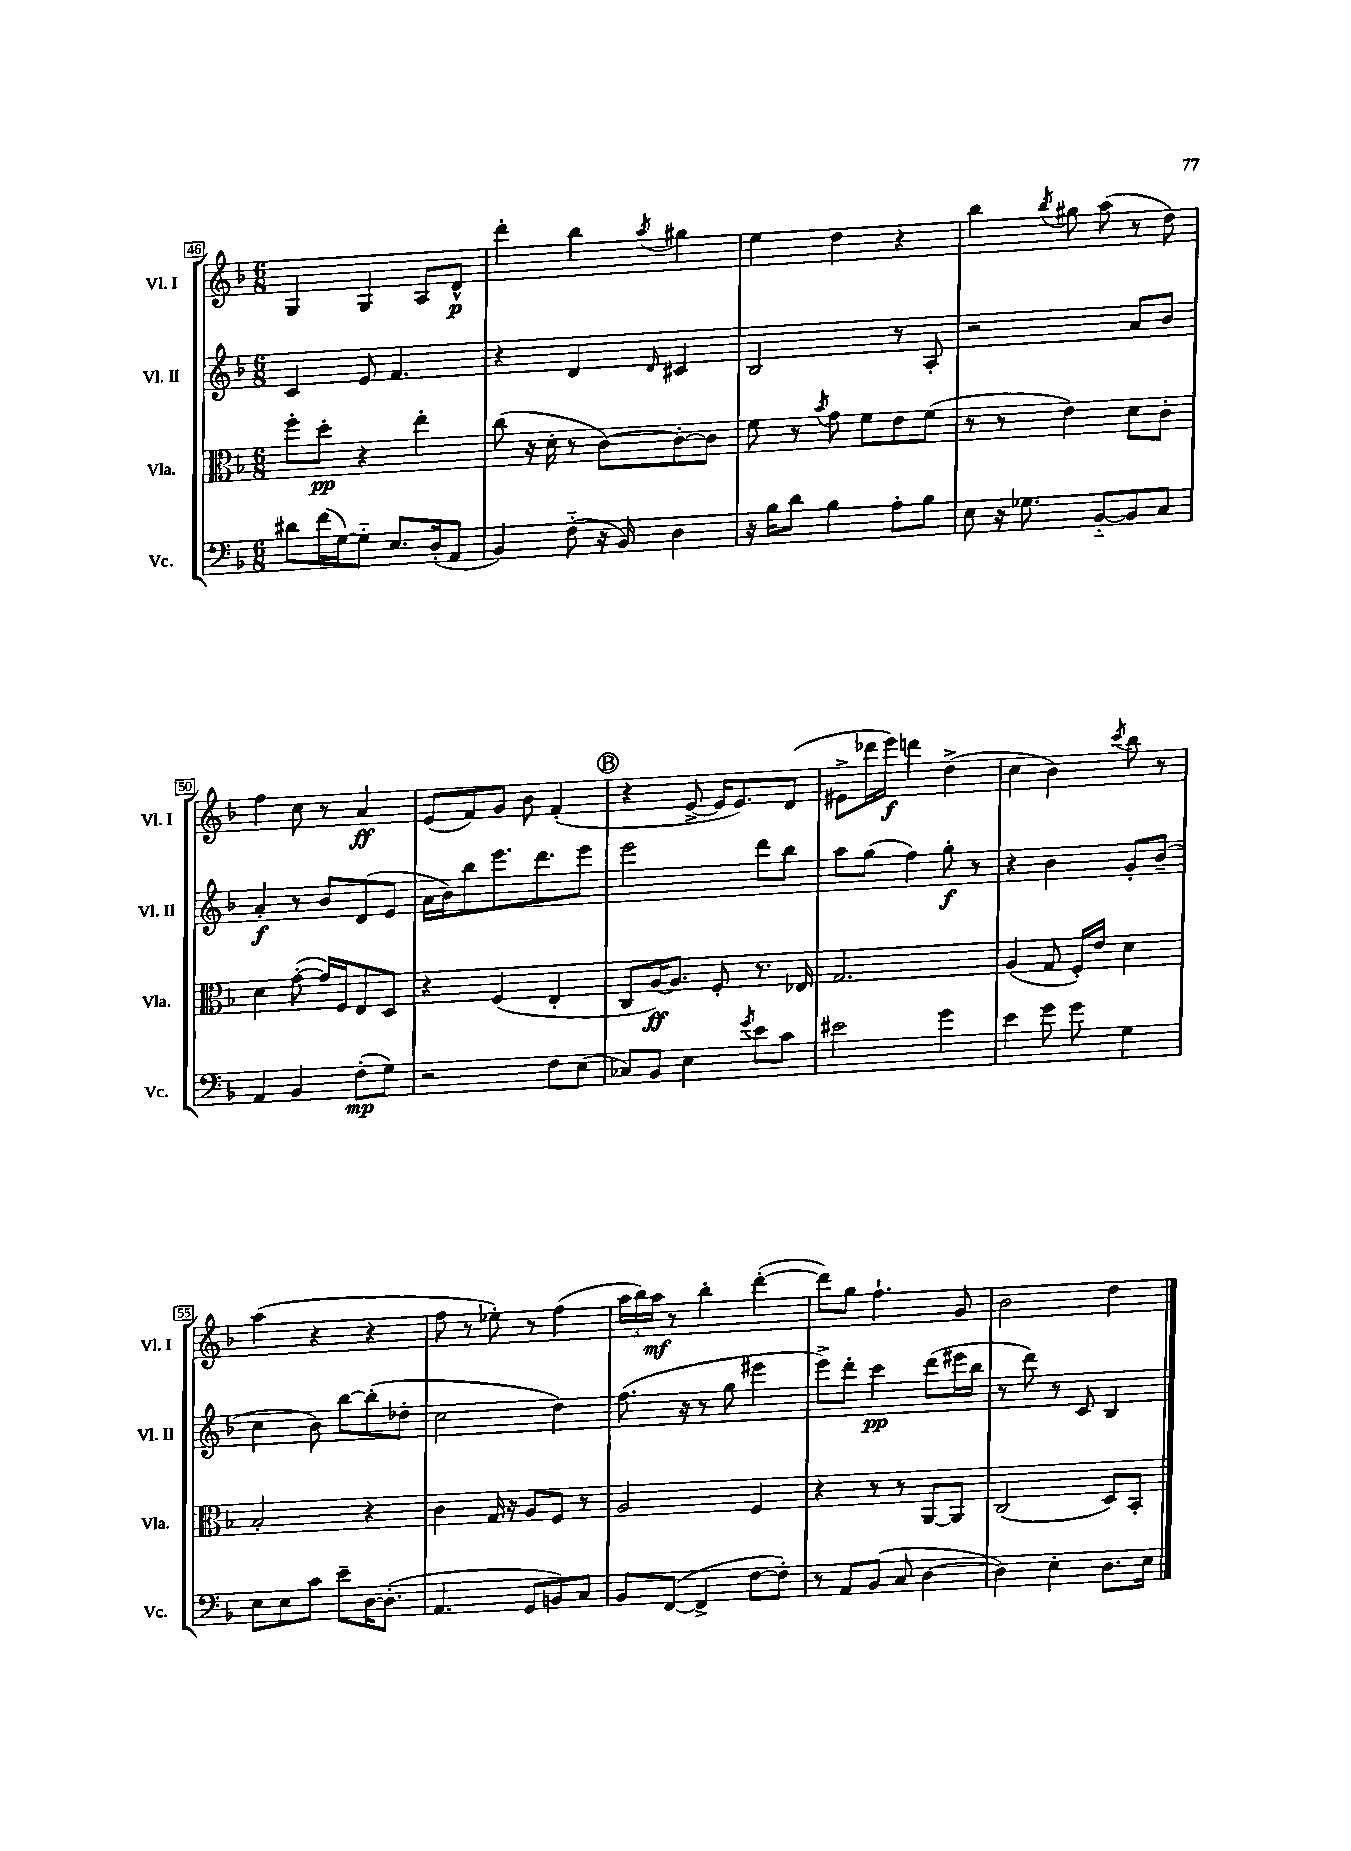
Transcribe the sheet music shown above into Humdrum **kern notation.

**kern	**kern	**kern	**kern
*staff4	*staff3	*staff2	*staff1
*clefF4	*clefC3	*clefG2	*clefG2
*k[b-]	*k[b-]	*k[b-]	*k[b-]
*M6/8	*M6/8	*M6/8	*M6/8
8d#	8ff'	4c	4G
(16f	8dd'	.	.
[16G)	.	.	.
8G'~]	4r	8e	4G
8.E	.	4.f	.
.	4ee'	.	8A
(16D'	.	.	.
8AA	.	.	8d^^
=	=	=	=
4BB-)	(8cc	4r	4ddd'
.	16r	.	.
.	16d'	.	.
(8F'~	8r	4d	4bb-
16r	[8c)	.	.
16BB-)	.	.	.
.	.	16qqd	8qaa
4D	8c'_	4c#	4gg#
.	8c]	.	.
=	=	=	=
16r	8f	2B-	4ee
16B-	.	.	.
8d	8r	.	.
.	8qb-	.	.
4B-	8g	.	4dd
.	8f	.	.
8A'	8e	8r	4r
8B-	(8f	8A'	.
=	=	=	=
8E	8r	2r	4bb-
16r	8r	.	.
8.G-	.	.	.
.	.	.	8qbb-
.	4e)	.	8gg#
[8BB-'~	.	.	(8aa
8BB-]	8d	8a	8r
8C	8c'	8b-	8dd)
=	=	=	=
4AA	4d	4a'	4ff
4BB-	([8g'	8r	8cc
.	16g])	8b-	8r
.	16F	.	.
(8F'	8E	(8d	4a
8G)	8D	8e	.
=	=	=	=
2r	4r	16a	(8e
.	.	16b-)	.
.	.	8bb-	8f)
.	(4F	8.eee	8g
.	.	.	8b-
.	.	8.ddd	.
8F	4E'	.	(4f'
(8E	.	8eee	.
=	=	=	=
8C-)	8C	2eee	4r
8BB-	[16A)	.	.
.	8.A]	.	.
4E	.	.	[8e^
.	8F'	.	16e]
.	.	.	8.e)
8qg	.	.	.
8e	8.r	8ddd	.
8c	.	8bb-	(8d
.	16E-	.	.
=	=	=	=
2e#	2.G	8aa	8e#^
.	.	(8gg	16ddd-
.	.	.	16eee)
.	.	4ff)	4ddd
4g	.	8gg'	(4dd^
.	.	8r	.
=	=	=	=
4e	(4A	4r	4cc
8g	8G	4b-	4b-)
8g	16F')	.	.
.	16e	.	.
.	.	.	8qccc
4G	4d	8g'	8bb-
.	.	(8b-~	8r
=	=	=	=
8E	2B-'	4cc	(4aa
8E	.	.	.
8c	.	8b-)	4r
8e~	.	[8bb-	.
[16D	4r	(8bb-']	4r
(8.D']	.	.	.
.	.	8dd-'	.
=	=	=	=
4.AA	4c	2cc	8ff
.	.	.	8r
.	16G	.	8ee-')
.	16r	.	.
8GG	8A	.	8r
8BB)	8F	4dd)	(4ff
8C	8r	.	.
=	=	=	=
8BB-	2A	(8.ff	24aa
.	.	.	24bb-)
.	.	.	24aa
([8FF	.	.	8r
.	.	16r	.
4FF^]	.	8r	4bb-'
.	.	8gg	.
[8F	4F	4eee#	([4ddd'
8F'])	.	.	.
=	=	=	=
8r	4r	8eee^)	8ddd])
8AA	.	8ddd'	8gg
(8BB-	8r	4ccc	4.ff`
8C	8r	.	.
[4D	[8AA	(8ddd	.
.	8AA]	16eee#	8g
.	.	16bb-	.
=	=	=	=
4D])	(2C	8r	2b-
.	.	8ddd)	.
4E'	.	8r	.
.	.	8c	.
8.D	8D)	4B-	4dd
.	8BB-'	.	.
16E	.	.	.
==	==	==	==
*-	*-	*-	*-
